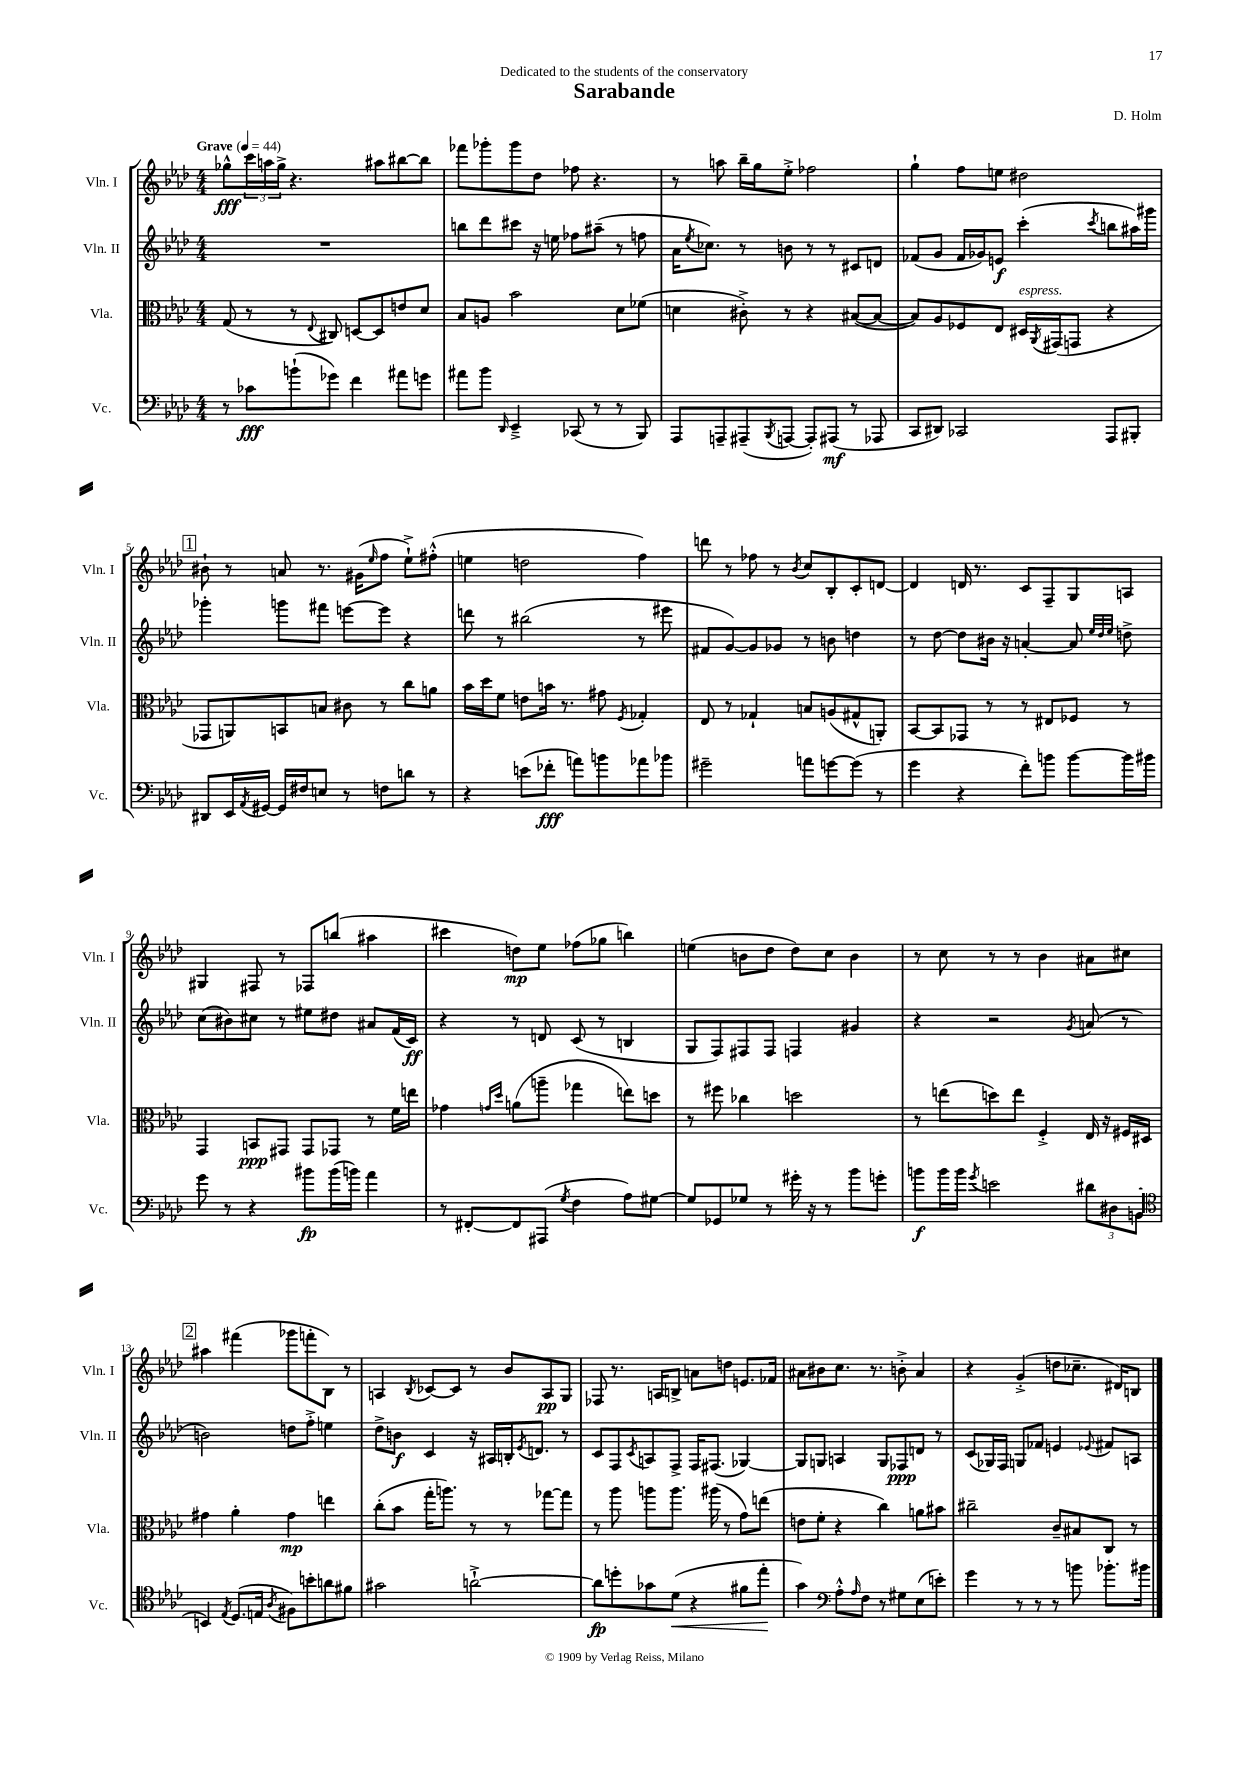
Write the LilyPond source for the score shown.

\header { title = "Sarabande" composer = "D. Holm" dedication = "Dedicated to the students of the conservatory" }
<<
\new StaffGroup <<
\new Staff = "s0" \with { instrumentName = "Vln. I" shortInstrumentName = "Vln. I" } {
    \clef treble \key aes \major \numericTimeSignature \time 4/4 \tempo "Grave" 4 = 44
    ges''8-^\fff \tuplet 3/2 { c'''16 a''16 ges''16-> } r4. ais''8 bis''8~ bis''8 |
    fes'''8 ges'''8-. ges'''8 des''8 fes''8 r4. |
    r8 a''8 bes''16-- g''16 ees''8-.-> fes''2 |
    g''4-! f''8 e''8 dis''2 |
    \mark \markup { \box "1" } bis'8-! r8 a'8 r8. gis'16( \grace { ees''16 } f''8 ees''8-!->) fis''8-.-^( |
    e''4 d''2 f''4) |
    d'''8 r8 fes''8 r8 \acciaccatura { bes'8 } c''8 bes8-. c'8-. d'8~ |
    d'4 d'16 r8. c'8 f8-- g8 a8 |
    gis4 fis8 r8 fes8 b''8( ais''4 |
    cis'''4 d''8\mp) ees''8 fes''8( ges''8 b''4) |
    e''4( b'8 des''8 des''8) c''8 b'4 |
    r8 c''8 r8 r8 bes'4 ais'8 cis''8 |
    \mark \markup { \box "2" } ais''4 fis'''4( ges'''8 f'''8-. bes8) r8 |
    a4 \acciaccatura { bes8 } ces'8~ ces'8 r8 bes'8 a8\pp g8 |
    fes8 r8. a16 b8-> a'8 d''8 e'8. fes'16 |
    ais'8 bis'8 c''8. r8. b'8-.-> ais'4 |
    r4 g'4-.->( d''8 ces''8.-- dis'16) b8 \bar "|." |
}
\new Staff = "s1" \with { instrumentName = "Vln. II" shortInstrumentName = "Vln. II" } {
    \clef treble \key aes \major \numericTimeSignature \time 4/4
    R1 |
    b''8 des'''8 cis'''8 r16 e''16 fes''8 ais''8--( r8 f''8 |
    aes'16 \acciaccatura { ees''8 } ces''8.) r8 b'8 r8 r8 cis'8 d'8 |
    fes'8( g'8 fes'16 ges'16) e'8\f c'''4-.( \acciaccatura { c'''8 } b''8 ais''16) gis'''16 |
    \mark \markup { \box "1" } ges'''4-. g'''8 fis'''8 e'''8~ e'''8 r4 |
    d'''8 r8 bis''2( r8 eis'''8 |
    fis'8 g'8~) g'8 ges'8 r8 b'8 d''4 |
    r8 des''8~ des''8 bis'16 r16 a'4~-. a'8 \grace { ees''32 des''32 ees''32 } d''8-> |
    c''8( bis'8) cis''8 r8 eis''8 dis''8 ais'8 f'16( c'16\ff) |
    r4 r8 d'8 c'8( r8 b4 |
    g8 f8) fis8 fis8 f4 gis'4 |
    r4 r2 \acciaccatura { g'8 } a'8( r8 |
    \mark \markup { \box "2" } b'2) d''8 f''8-.-> e''4 |
    des''8-> b'8\f c'4 r16 ais16 b16-. \acciaccatura { ees'8 } d'8. r8 |
    c'8 f8 \acciaccatura { c'8 } a8 f8-> f16 fis8.( ges4~) |
    ges8 g8 a4 g8 fes8\ppp d'8 r8 |
    c'8( ges16) f16 g8 fes'8 e'4 \appoggiatura { ees'8 } fis'8 a8 \bar "|." |
}
\new Staff = "s2" \with { instrumentName = "Vla." shortInstrumentName = "Vla." } {
    \clef alto \key aes \major \numericTimeSignature \time 4/4
    g8( r8 r8 \appoggiatura { ees8 } cis8) d8~ d8 e'8 des'8 |
    bes8 a8 bes'2 des'8 fes'8( |
    d'4 cis'8-.->) r8 r4 bis8~( bis8~ |
    bis8) aes8 fes8 ees8 dis16^\markup { \italic "espress." } \acciaccatura { aes,8 } gis,16( g,8 r4 |
    \mark \markup { \box "1" } ges,8 a,8) b,8 b8 cis'8 r8 c''8 a'8 |
    bes'16 des''16 f'8 e'8 b'16 r8. gis'8 \acciaccatura { f8 } ges4-. |
    ees8 r8 ges4-! b8 a8( gis8-^ a,8-.) |
    bes,8~ bes,8 ges,8 r8 r8 eis8 fes8 r8 |
    g,4 b,8\ppp gis,8 gis,8 ges,8 r8 f'16 e''16 |
    ges'4 \grace { g'16 des''16 } a'8( a''8-- ges''4 e''8) d''8 |
    r8 fis''8 ces''4 d''2 |
    r8 e''8( d''8) e''8 f4-.-> ees16 r16 fis16 dis16 |
    \mark \markup { \box "2" } gis'4 aes'4-. gis'4\mp e''4 |
    c''8-.( bes'8 g''16-. a''8.) r8 r8 ges''8~ ges''8 |
    r8 aes''8 a''8 a''8. ais''16( r8 g'8) e''8( |
    e'8 f'8-. r4 c''4) a'8 bis'8 |
    cis''2-- c'8-- bis8 c8 r8 \bar "|." |
}
\new Staff = "s3" \with { instrumentName = "Vc." shortInstrumentName = "Vc." } {
    \clef bass \key aes \major \numericTimeSignature \time 4/4
    r8 ces'8\fff b'8-!( ges'8) f'4 ais'8 g'8 |
    ais'8 bes'8 \grace { des,16 } ees,4---> ces,8( r8 r8 bes,,8) |
    aes,,8 a,,8-- ais,,8--( \acciaccatura { bes,,8 } a,,8~ a,,8-.) ais,,8\mf( r8 aes,,8 |
    c,8 dis,8) ces,2 aes,,8 bis,,8-. |
    \mark \markup { \box "1" } dis,8 ees,16 \acciaccatura { aes,8 } gis,16~ gis,16 fis16 e8 r8 f8 d'8 r8 |
    r4 e'8( fes'8-.\fff a'8) b'8 aes'8 bes'8 |
    gis'2-- a'8 g'8~ g'8( r8 |
    g'4 r4 f'8-.) b'8 b'8~ b'16 bis'16 |
    g'8 r8 r4 bis'8\fp bis'16( b'16) aes'4 |
    r8 fis,8~-. fis,8 ais,,8( \acciaccatura { g8 } f4 aes8) gis8~ |
    gis8 ges,8 ges8 r8 gis'16-. r16 r8 bes'8 g'8-. |
    b'8\f b'16 b'16 \acciaccatura { g'8 } e'2 \tuplet 3/2 { dis'8 dis8 b,8( } |
    \mark \markup { \box "2" } \clef tenor b,4) \acciaccatura { ees8 } des8.( e16 \acciaccatura { aes8 } fis8) b'8-. a'8 fis'8 |
    gis'2 a'2~-!-> |
    a'8\fp d''8-. ges'8 des'8\<( r4 fis'8 ees''8-.\! |
    g'4) \clef bass aes8-.-^ \grace { aes16 } f8 r8 gis8 ees8( e'8-.) |
    g'4 r8 r8 r8 b'8 bes'8.-. bis'16 \bar "|." |
}
>>
>>
